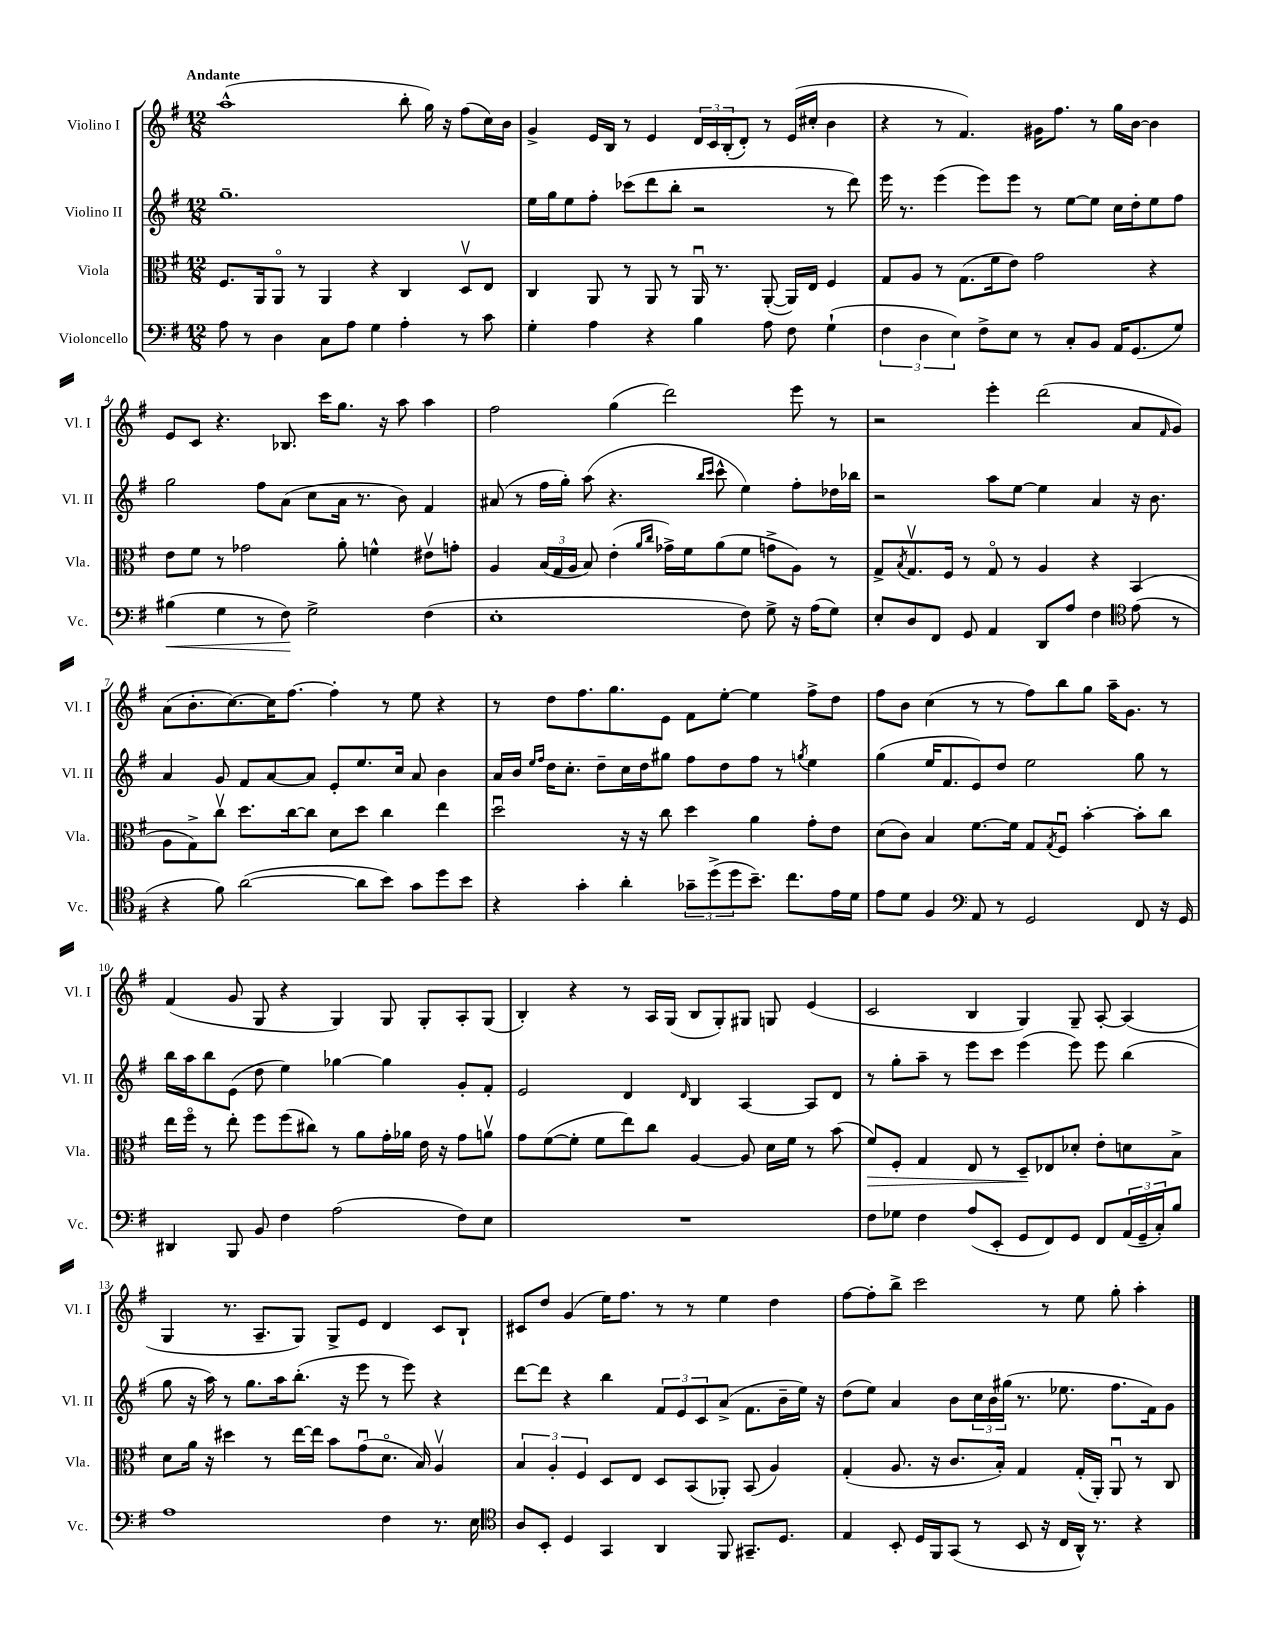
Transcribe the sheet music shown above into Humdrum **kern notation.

**kern	**dynam	**kern	**dynam	**kern	**kern
*part4	*part4	*part3	*part3	*part2	*part1
*staff4	*staff4	*staff3	*staff3	*staff2	*staff1
*I"Violoncello	*	*I"Viola	*	*I"Violino II	*I"Violino I
*I'Vc.	*	*I'Vla.	*	*I'Vl. II	*I'Vl. I
*clefF4	*	*clefC3	*	*clefG2	*clefG2
*k[f#]	*	*k[f#]	*	*k[f#]	*k[f#]
*M12/8	*	*M12/8	*	*M12/8	*M12/8
=1	=1	=1	=1	=1	=1
!	!	!	!	!	!LO:TX:a:B:t=Andante
8A\	.	8.F#/L	.	1.gg~	(1aa^^
8r	.	.	.	.	.
.	.	16AA/k	.	.	.
4D\	.	8AA/J	.	.	.
.	.	8r	.	.	.
8C\L	.	4AA/	.	.	.
8A\J	.	.	.	.	.
4G\	.	4r	.	.	.
4A'\	.	4C/	.	.	8bb'\
.	.	.	.	.	16gg\)
.	.	.	.	.	16r
8r	.	8Dv/L	.	.	(8ff#\L
8c\	.	8E/J	.	.	16cc\L)
.	.	.	.	.	16b\JJ
=2	=2	=2	=2	=2	=2
4G'\	.	4C/	.	16ee\LL	4g^/
.	.	.	.	16gg\J	.
.	.	.	.	8ee\	.
4A\	.	8AA/	.	8ff#'\J	16e/LL
.	.	.	.	.	16B/JJ
.	.	8r	.	(8ccc-X\L	8r
4r	.	8AA/	.	8ddd\	4e/
.	.	8r	.	8bb'\J	.
4B\	.	16AAu/	.	2r	24d/LL
.	.	.	.	.	24c/
.	.	8.r	.	.	.
.	.	.	.	.	(24B'/J
.	.	.	.	.	8d'/J)
8A\	.	([8AA'/	.	.	8r
8F#\	.	16AA/LL])	.	.	(16e/LL
.	.	16E/JJ	.	.	16cc#X'/JJ
(4G`\	.	4F#/	.	8r	4b\
.	.	.	.	8ddd\)	.
=3	=3	=3	=3	=3	=3
6F#\	.	8G/L	.	16eee\	4r
.	.	.	.	8.r	.
.	.	8A/J	.	.	.
6D\	.	.	.	.	.
.	.	8r	.	(4eee\	8r
6E\)	.	.	.	.	.
.	.	(8.G\L	.	.	4.f#/)
8F#^\L	.	.	.	8eee\L)	.
.	.	16f#\k	.	.	.
8E\J	.	8e\J)	.	8eee\J	.
8r	.	2g\	.	8r	16g#X\KL
.	.	.	.	.	8.ff#\J
8C'/L	.	.	.	[8ee\L	.
8BB/J	.	.	.	8ee\J]	8r
16AA/KL	.	.	.	16cc\LL	16gg\LL
(8.GG/	.	.	.	16dd'\J	[16b\JJ
.	.	4r	.	8ee\	4b\]
8G/J)	.	.	.	8ff#\J	.
!!LO:LB:g=z
=4	=4	=4	=4	=4	=4
!	!LO:HP:b	!	!	!	!
(4B#X\	<	8e\L	.	2gg\	8e/L
.	.	8f#\J	.	.	8c/J
4G\	.	8r	.	.	4.r
.	.	2g-X\	.	.	.
8r	.	.	.	8ff#\L	.
8F#\)	.	.	.	(8a\J	8.B-X/
2G^\	[	.	.	8cc\L	.
.	.	.	.	.	16ccc\KL
.	.	8a'\	.	16a\Jk	8.gg\J
.	.	.	.	8.r	.
.	.	4fn^^\	.	.	.
.	.	.	.	.	16r
.	.	.	.	8b\)	8aa\
(4F#\	.	8e#Xv\L	.	4f#/	4aa\
.	.	8gn'\J	.	.	.
=5	=5	=5	=5	=5	=5
1E'	.	4A/	.	(8a#X/	2ff#\
.	.	.	.	8r	.
.	.	(24B/LL	.	16ff#\LL	.
.	.	24G/	.	.	.
.	.	.	.	16gg'\JJ)	.
.	.	24A/JJ	.	.	.
.	.	8B/)	.	(8aa\	.
.	.	(4e'\	.	4.r	(4gg\
.	.	16qqa/LL	.	.	.
.	.	16qqcc/JJ	.	.	.
.	.	16g-X^\LL)	.	.	2ddd\)
.	.	16f#\J	.	.	.
.	.	.	.	16qqbb/LL	.
.	.	.	.	16qqccc/JJ	.
.	.	(8a\	.	8ccc^^\	.
8F#\)	.	8f#\J	.	4ee\)	.
8G^\	.	8gn^\L	.	.	.
16r	.	8A\J)	.	8ff#'\L	8eee\
(16A\KL	.	.	.	.	.
8G\J)	.	8r	.	16dd-X\L	8r
.	.	.	.	16bb-X\JJ	.
=6	=6	=6	=6	=6	=6
8E'/L	.	8G^/L	.	2r	2r
.	.	8qB/	.	.	.
8D/	.	8.Gv/	.	.	.
8FF#/J	.	.	.	.	.
.	.	16F#/Jk	.	.	.
8GG/	.	8r	.	.	.
4AA/	.	8G/	.	8aa\L	4eee'\
.	.	8r	.	[8ee\J	.
8DD/L	.	4A/	.	4ee\]	(2ddd\
8A/J	.	.	.	.	.
4F#\	.	4r	.	4a/	.
*clefC4	*	*	*	*	*
(8e\	.	(4BB/	.	16r	8a/L
.	.	.	.	8.b\	.
.	.	.	.	.	16qqf#/
8r	.	.	.	.	8g/J)
!!LO:LB:g=z
=7	=7	=7	=7	=7	=7
4r	.	8A\L	.	4a/	(8a\L
.	.	8G^\)	.	.	8.b'\
8f#\)	.	8ccv\J	.	8g/	.
.	.	.	.	.	[8.cc\)
([2a\	.	8.dd\L	.	8f#/L	.
.	.	.	.	[8a/	16cc\K]
.	.	[16cc\k	.	.	[8.ff#\J
.	.	8cc\J]	.	8a/J]	.
.	.	8d\L	.	8e'/L	4ff#'\]
8a\L]	.	8dd\J	.	8.ee/	.
8b\J)	.	4cc\	.	.	8r
.	.	.	.	16cc/Jk	.
8g\L	.	.	.	8a/	8ee\
8dd\	.	4ee\	.	4b\	4r
8b\J	.	.	.	.	.
=8	=8	=8	=8	=8	=8
4r	.	2ddu\	.	16a/LL	8r
.	.	.	.	16b/JJ	.
.	.	.	.	16qqee/LL	.
.	.	.	.	16qqff#/JJ	.
.	.	.	.	16dd\KL	8dd\L
.	.	.	.	8.cc'\J	.
4g'\	.	.	.	.	8.ff#\
.	.	.	.	8dd~\L	.
.	.	.	.	.	8.gg\
4a'\	.	16r	.	16cc\L	.
.	.	16r	.	16dd\J	.
.	.	8cc\	.	8gg#X\J	8e\J
12g-X~\L	.	4dd\	.	8ff#\L	8f#\L
(12dd^\	.	.	.	.	.
.	.	.	.	8dd\	[8ee'\J
12dd\	.	.	.	.	.
8.b~\J)	.	4a\	.	8ff#\J	4ee\]
.	.	.	.	8r	.
8.cc\L	.	.	.	.	.
.	.	.	.	8qggn/	.
.	.	8g'\L	.	4ee\	8ff#^\L
16e\L	.	8e\J	.	.	8dd\J
16d\JJ	.	.	.	.	.
=9	=9	=9	=9	=9	=9
8e\L	.	(8d\L	.	(4gg\	8ff#\L
8d\J	.	8c\J)	.	.	8b\J
4F#/	.	4B/	.	16ee/KL	(4cc\
.	.	.	.	8.f#/	.
*clefF4	*	*	*	*	*
8AA/	.	[8.f#\L	.	8e/)	8r
8r	.	.	.	8dd/J	8r
.	.	16f#\Jk]	.	.	.
2GG/	.	8G/L	.	2ee\	8ff#\L)
.	.	8qG/	.	.	.
.	.	8F#u/J	.	.	8bb\
.	.	[4b'\	.	.	8gg\J
.	.	.	.	.	16aa~\KL
.	.	.	.	.	8.g\J
8FF#/	.	8b'\L]	.	8gg\	.
16r	.	8cc\J	.	8r	8r
16GG/	.	.	.	.	.
!!LO:LB:g=z
=10	=10	=10	=10	=10	=10
4DD#X/	.	16ee\LL	.	16bb\LL	(4f#/
.	.	16ff#\JJ	.	16aa\J	.
.	.	8r	.	8bb\	.
8BBB/	.	8ee'\	.	(8e\J	8g/
8BB/	.	8ff#\L	.	8dd\	8G/
4F#\	.	(8ff#\	.	4ee\)	4r
.	.	8cc#X\J)	.	.	.
(2A\	.	8r	.	[4gg-X\	4G/)
.	.	8a\L	.	.	.
.	.	16g'\L	.	4gg-\]	8G/
.	.	16a-X\JJ	.	.	.
.	.	16e\	.	.	8G'/L
.	.	16r	.	.	.
8F#\L)	.	8g\L	.	8g'/L	8A'/
8E\J	.	8anv\J	.	8f#'/J	(8G/J
=11	=11	=11	=11	=11	=11
1.r	.	8g\L	.	2e/	4B'/)
.	.	([8f#\	.	.	.
.	.	8f#'\J]	.	.	4r
.	.	8f#\L	.	.	.
.	.	8ee\)	.	4d/	8r
.	.	8cc\J	.	.	16A/LL
.	.	.	.	.	(16G/JJ
.	.	.	.	16qqd/	.
.	.	[4A/	.	4B/	8B/L
.	.	.	.	.	8G'/)
.	.	8A/]	.	[4A/	8G#X/J
.	.	16d\LL	.	.	8Gn/
.	.	16f#\JJ	.	.	.
.	.	8r	.	8A/L]	(4e/
.	.	(8b\	.	8d/J	.
=12	=12	=12	=12	=12	=12
!	!	!	!LO:HP:b	!	!
8F#\L	.	8f#/L)	>	8r	2c/
8G-X\J	.	8F#'/J	.	8gg'\L	.
4F#\	.	4G/	.	8aa~\J	.
.	.	.	.	8r	.
(8A/L	.	8E/	.	8eee\L	4B/
8EE'/J	.	8r	.	8ccc\J	.
8GG/L	.	8D~/L	.	(4eee\	4G/)
8FF#/)	.	8E-X/	]	.	.
8GG/J	.	8d-X'/J	.	8eee\)	8G~/
8FF#/L	.	8e'\L	.	8eee\	[8A'/
(24AA/L	.	8dn\	.	(4bb\	(4A/]
24GG~/	.	.	.	.	.
24C'/J)	.	.	.	.	.
8B/J	.	8B^\J	.	.	.
!!LO:LB:g=z
=13	=13	=13	=13	=13	=13
1A	.	8d\L	.	8gg\	4G/
.	.	16a\Jk	.	16r	.
.	.	16r	.	16aa\)	.
.	.	4dd#X\	.	8r	8.r
.	.	.	.	8.gg\L	.
.	.	.	.	.	8.A~/L
.	.	8r	.	.	.
.	.	.	.	16aa\k	.
.	.	[16ee\LL	.	(8.bb'\J	8G/J)
.	.	16ee\JJ]	.	.	.
.	.	8b\L	.	.	8G^/L
.	.	.	.	16r	.
.	.	(8gu\	.	8eee\	8e/J
4F#\	.	8.d\J	.	8r	4d/
.	.	.	.	8eee\)	.
.	.	16B/)	.	.	.
8.r	.	4Av/	.	4r	8c/L
.	.	.	.	.	8B`/J
16E\	.	.	.	.	.
=14	=14	=14	=14	=14	=14
*clefC4	*	*	*	*	*
8A/L	.	6B/	.	[8ddd\L	8c#X/L
8BB'/J	.	.	.	8ddd\J]	8dd/J
.	.	6A'/	.	.	.
4D/	.	.	.	4r	(4g/
.	.	6F#/	.	.	.
4GG/	.	8D/L	.	4bb\	16ee\KL)
.	.	.	.	.	8.ff#\J
.	.	8E/J	.	.	.
4AA/	.	8D/L	.	12f#/L	8r
.	.	.	.	12e/	.
.	.	(8BB/	.	.	8r
.	.	.	.	12c/	.
8FF#/	.	8AA-X'/J)	.	(8a^/J	4ee\
8.GG#X~/L	.	(8BB/	.	8.f#\L	.
.	.	4A/)	.	.	4dd\
8.D/J	.	.	.	16b~\L	.
.	.	.	.	16ee\JJ)	.
.	.	.	.	16r	.
=15	=15	=15	=15	=15	=15
4E/	.	(4G'/	.	(8dd\L	[8ff#\L
.	.	.	.	8ee\J)	8ff#'\]
8BB'/	.	8.A/	.	4a/	8bb^\J
16D/LL	.	.	.	.	2ccc\
16FF#/J	.	16r	.	.	.
(8GG/J	.	8.c/L	.	8b\L	.
8r	.	.	.	24cc\L	.
.	.	.	.	24b\	.
.	.	16B'/Jk)	.	.	.
.	.	.	.	(24gg#X\JJ	.
8BB/	.	4G/	.	8.r	.
16r	.	.	.	.	8r
16C/LL	.	.	.	8.ee-X\	.
16AA^^/JJ)	.	(16G'/LL	.	.	8ee\
8.r	.	16AA'/JJ)	.	.	.
.	.	8AAu/	.	8.ff#\L	8gg'\
4r	.	8r	.	.	4aa'\
.	.	.	.	16f#\k)	.
.	.	8C/	.	8g\J	.
==	==	==	==	==	==
*-	*-	*-	*-	*-	*-
